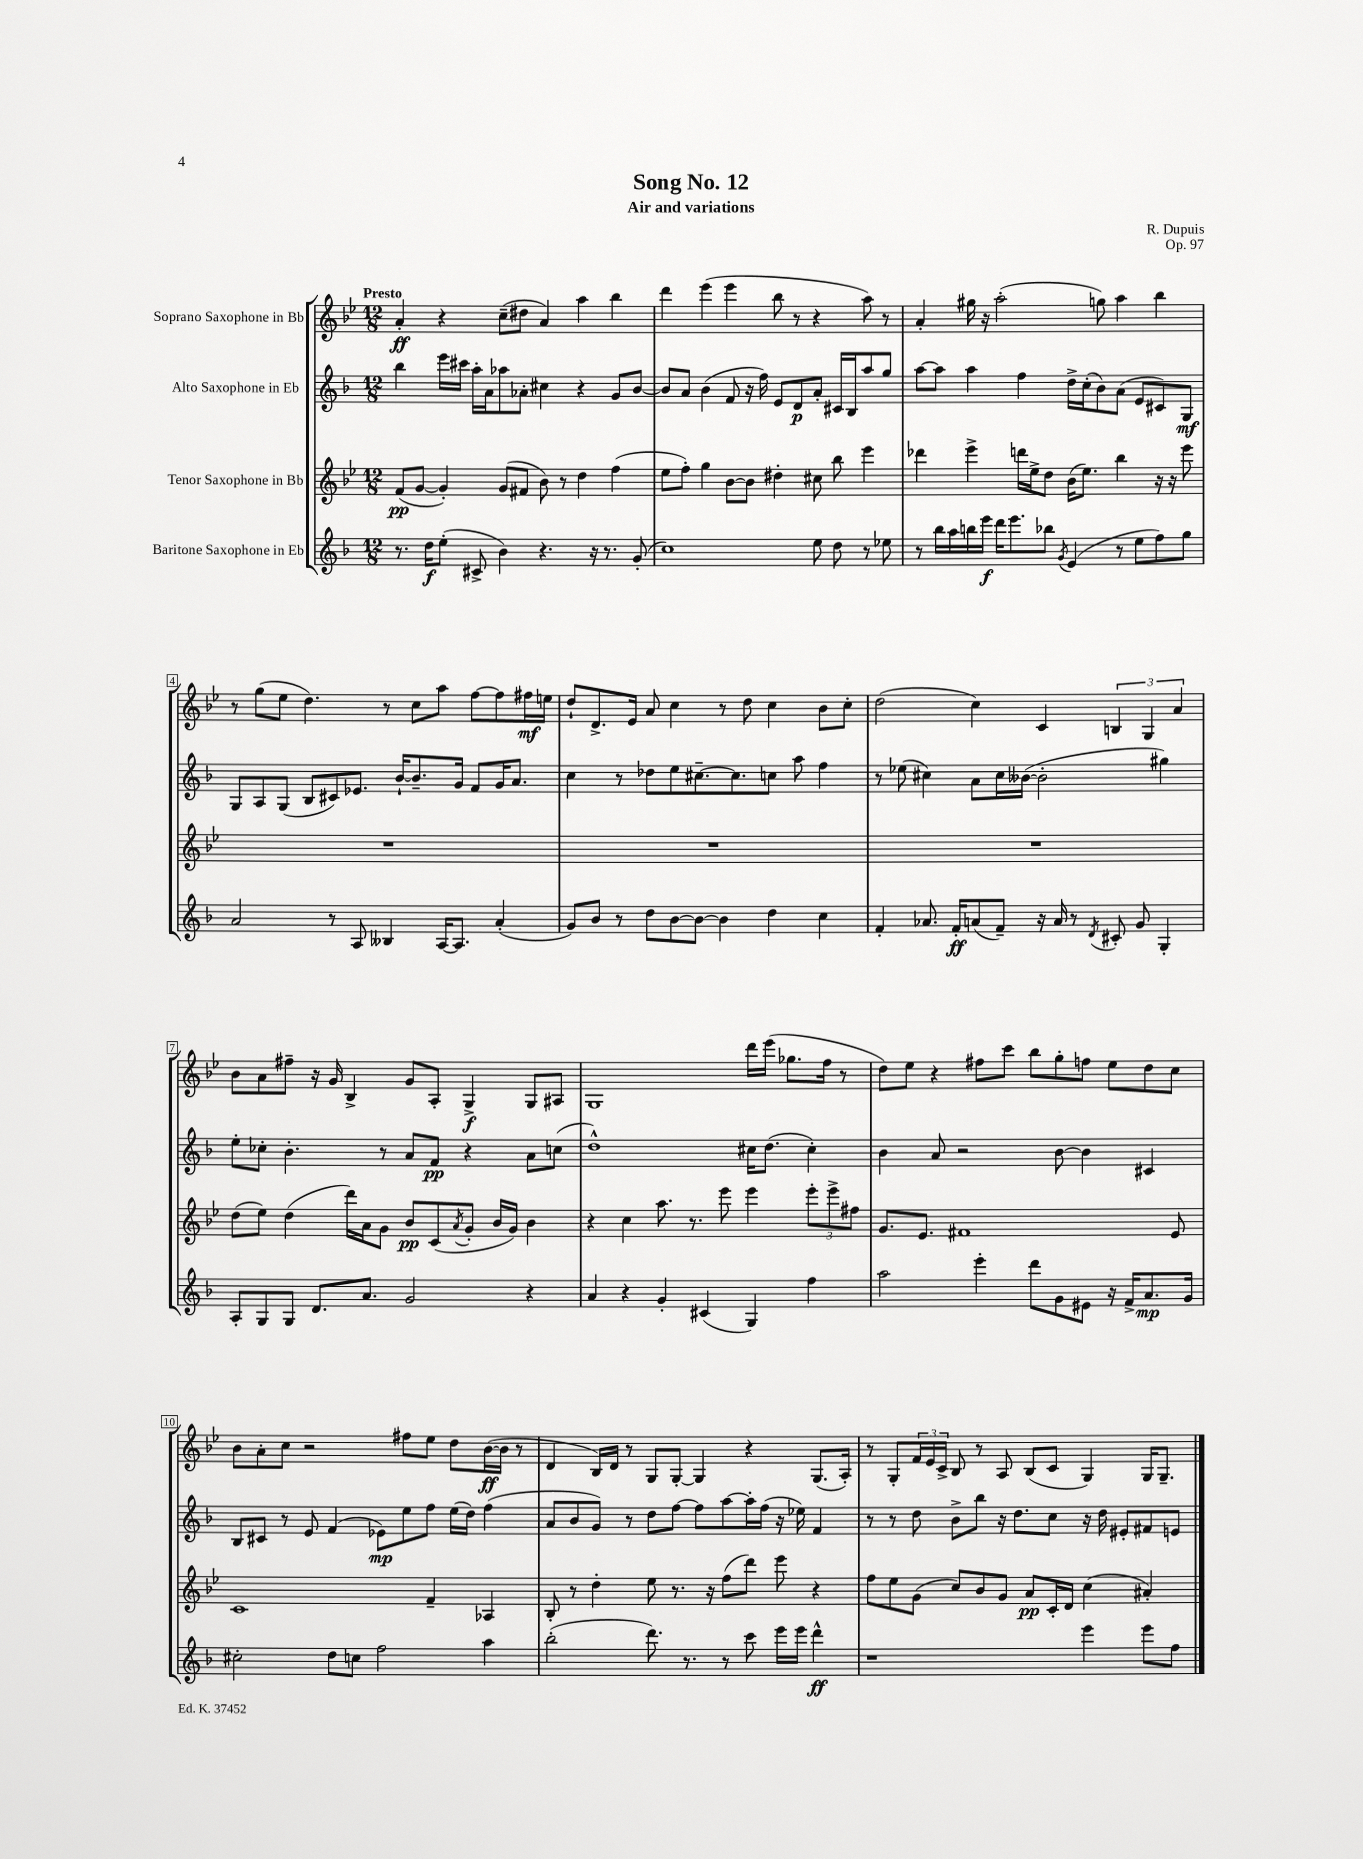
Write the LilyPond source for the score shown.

\header { title = "Song No. 12" composer = "R. Dupuis" subtitle = "Air and variations" opus = "Op. 97" }
<<
\new StaffGroup <<
\new Staff = "s0" \with { instrumentName = "Soprano Saxophone in Bb" } {
    \clef treble \key bes \major \numericTimeSignature \time 12/8 \tempo "Presto"
    a'4-.\ff r4 c''8--( dis''8 a'4) a''4 bes''4 |
    d'''4 ees'''4( ees'''4 bes''8 r8 r4 a''8) r8 |
    a'4-. gis''16 r16 a''2-.( g''8) a''4 bes''4 |
    r8 g''8( ees''8 d''4.) r8 c''8 a''8 f''8~ f''8 fis''16\mf e''16 |
    d''8-! d'8.-> ees'16 a'8 c''4 r8 d''8 c''4 bes'8 c''8-. |
    d''2( c''4) c'4 \tuplet 3/2 { b4 g4 a'4 } |
    bes'8 a'8 fis''8-- r16 g'16 bes4-> g'8 a8-. g4->\f g8 ais8 |
    g1 d'''16 ees'''16( ges''8. f''16 r8 |
    d''8) ees''8 r4 fis''8 c'''8 bes''8 g''8-. f''8 ees''8 d''8 c''8 |
    bes'8 a'8-. c''8 r2 fis''8 ees''8 d''8 bes'16~\ff( bes'16 r8 |
    d'4 bes16) d'16 r8 g8 g8~-. g4 r4 g8.( a16-.) |
    r8 g8-. \tuplet 3/2 { f'16 ees'16 c'16-> } bes8 r8 a8 bes8( c'8 g4) g16 g8.-- \bar "|." |
}
\new Staff = "s1" \with { instrumentName = "Alto Saxophone in Eb" } {
    \clef treble \key f \major \numericTimeSignature \time 12/8
    bes''4 e'''16 cis'''16 a''16-. a'16 aes''8 aes'8-. cis''4 r4 g'8 bes'8~ |
    bes'8 a'8 bes'4( f'8 r16 f''16) e'8 d'8\p a'8-. cis'16 bes16 a''8 g''8 |
    a''8~ a''8 a''4 f''4 d''16-> c''16-.( bes'8) a'8( e'8 cis'8) g8\mf |
    g8 a8 g8( bes8 cis'8) ees'8. bes'16~-! bes'8.-- g'16 f'8 g'16 a'8. |
    c''4 r8 des''8 e''8 cis''8.~-- cis''8. c''8 a''8 f''4 |
    r8 ees''8( cis''4) a'8 cis''16 beses'16~( beses'2-. gis''4) |
    e''8-. ces''8-. bes'4.-. r8 a'8 f'8\pp r4 a'8 c''8( |
    d''1-^) cis''16 d''8.( cis''4-.) |
    bes'4 a'8 r2 bes'8~ bes'4 cis'4 |
    bes8 cis'8 r8 e'8 f'4( ees'8\mp) e''8 f''8 e''16( d''16) f''4( |
    a'8 bes'8 g'8) r8 d''8 f''8~ f''8 a''8~ a''16-. f''16( r16 ees''16) f'4 |
    r8 r8 d''8 bes'8-> bes''8 r16 d''8. c''8 r16 d''16 eis'8-. fis'8 e'8 \bar "|." |
}
\new Staff = "s2" \with { instrumentName = "Tenor Saxophone in Bb" } {
    \clef treble \key bes \major \numericTimeSignature \time 12/8
    f'8\pp( g'8~ g'4-.) g'8( fis'8 bes'8) r8 d''4 f''4( |
    ees''8 f''8-.) g''4 bes'8~ bes'8 dis''4-. cis''8 bes''8 ees'''4 |
    des'''4 ees'''4-> d'''16 ees''16-> d''8 bes'16( ees''8.) bes''4 r16 r16 ees'''8 |
    R1. |
    R1. |
    R1. |
    d''8( ees''8) d''4( d'''16) a'16 g'8 bes'8\pp c'8( \acciaccatura { a'8 } g'8-. bes'16 g'16) bes'4 |
    r4 c''4 a''8. r8. ees'''8 ees'''4 \tuplet 3/2 { ees'''8-. ees'''8-> fis''8 } |
    g'8. ees'8. fis'1 ees'8 |
    c'1 f'4-- aes4 |
    bes8-. r8 d''4-. ees''8 r8. r16 f''8( d'''8) ees'''8 r4 |
    f''8 ees''8 g'8( c''8) bes'8 g'8 a'8\pp c'16-. d'16 c''4( ais'4-.) \bar "|." |
}
\new Staff = "s3" \with { instrumentName = "Baritone Saxophone in Eb" } {
    \clef treble \key f \major \numericTimeSignature \time 12/8
    r8. d''16\f e''8-.( cis'8-> bes'4) r4. r16 r8. g'8-.( |
    c''1) e''8 d''8 r8 ees''8 |
    r8 bes''16 a''16 b''16 e'''16\f d'''16 e'''8. bes''8 \acciaccatura { g'8 } e'4( r8 e''8 f''8) g''8 |
    a'2 r8 a8 beses4 a16~ a8. a'4-.( |
    g'8) bes'8 r8 d''8 bes'8~ bes'8~ bes'4 d''4 c''4 |
    f'4-. aes'8. f'16-.\ff a'8( f'8--) r16 a'16 r8 \acciaccatura { d'8 } cis'8-. g'8 g4-. |
    a8-. g8 g8 d'8. a'8. g'2 r4 |
    a'4 r4 g'4-. cis'4( g4) f''4 |
    a''2 e'''4-. d'''8 g'8 eis'8 r16 f'16-> a'8.\mp g'16 |
    cis''2-. d''8 c''8 f''2 a''4 |
    bes''2-.( d'''8.) r8. r8 c'''8 e'''16 e'''16 d'''4-^\ff |
    r1 e'''4 e'''8 f''8 \bar "|." |
}
>>
>>
\layout { \context { \Score \override BarNumber.stencil = #(make-stencil-boxer 0.1 0.3 ly:text-interface::print) } }
